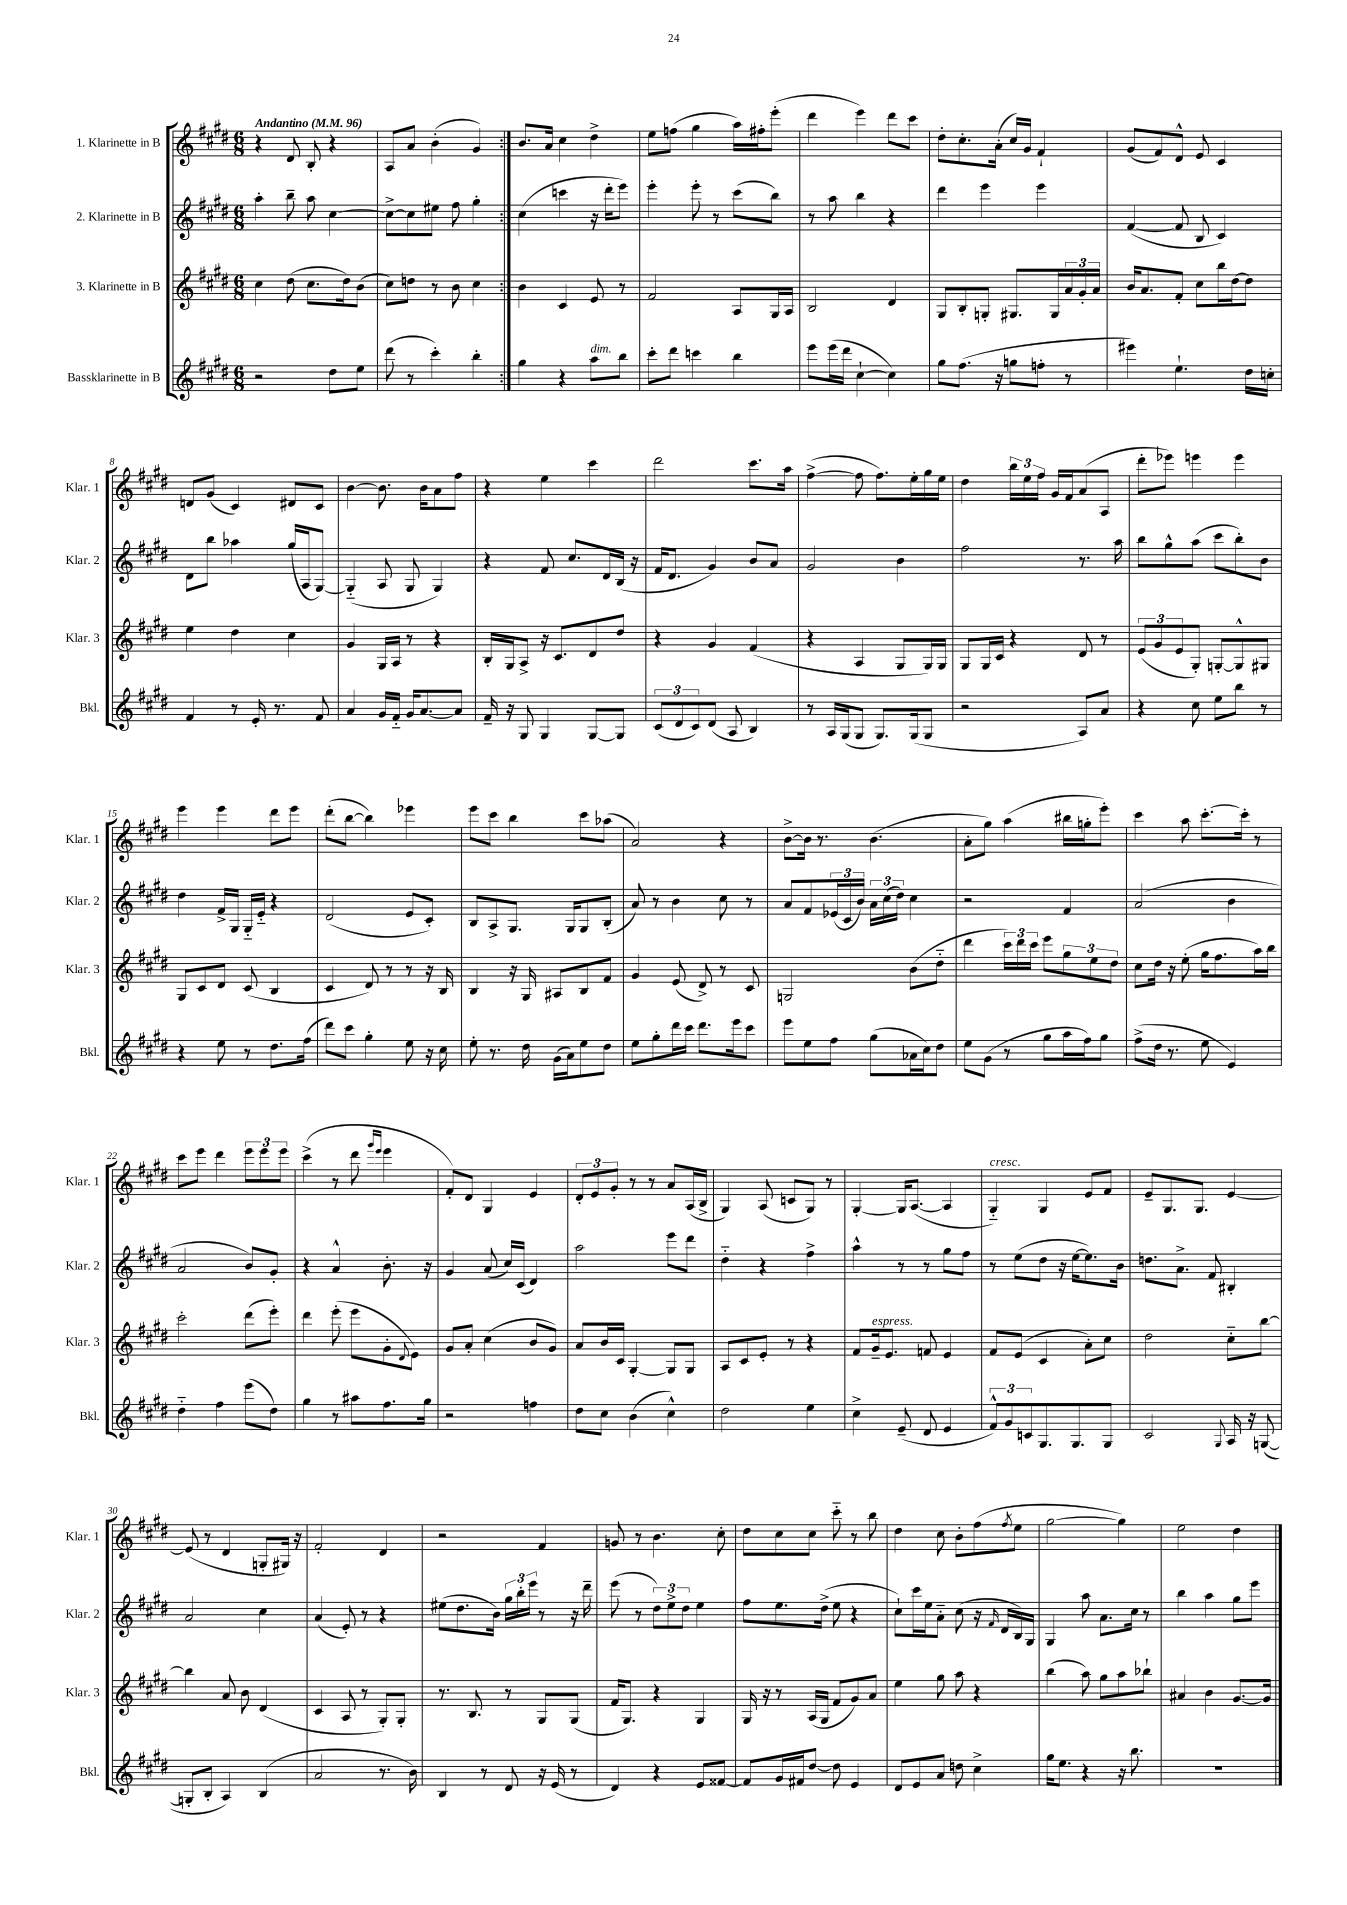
<<
\new StaffGroup <<
\new Staff = "s0" \with { instrumentName = "1. Klarinette in B" shortInstrumentName = "Klar. 1" } {
    \clef treble \key e \major \numericTimeSignature \time 6/8 \tempo "Andantino" 4 = 96
    \repeat volta 2 { r4 dis'8 b8-. r4 |
    a8 a'8 b'4-.( gis'4) | }
    b'8. a'16 cis''4 dis''4-> |
    e''8 f''8( gis''4 a''16) fis''16-. e'''8-.( |
    dis'''4 e'''4) dis'''8 cis'''8 |
    dis''8-. cis''8.-. a'16-.( cis''16) gis'16 fis'4-! |
    gis'8( fis'8) dis'8-^ e'8 cis'4 |
    d'8 gis'8( cis'4) dis'8 cis'8 |
    b'4~ b'8. b'16 a'8 fis''8 |
    r4 e''4 cis'''4 |
    dis'''2 cis'''8. a''16 |
    fis''4~->( fis''8 fis''8.) e''16-. gis''16 e''16 |
    dis''4 \tuplet 3/2 { b''16 e''16 fis''16 } gis'16 fis'16 a'8( a8 |
    dis'''8-. ees'''8) e'''4 e'''4 |
    e'''4 e'''4 dis'''8 e'''8 |
    dis'''8-.( b''8~ b''4) ees'''4 |
    e'''8 cis'''8 b''4 cis'''8 aes''8( |
    a'2) r4 |
    b'8~-> b'16 r8. b'4.( |
    a'8-. gis''8) a''4( bis''16 g''16-. e'''8-.) |
    cis'''4 a''8 cis'''8.~-. cis'''16-. r8 |
    cis'''8 e'''8 dis'''4 \tuplet 3/2 { e'''8 e'''8 e'''8 } |
    cis'''4->( r8 dis'''8 \grace { gis'''16 e'''16 } e'''4 |
    fis'8-.) dis'8 gis4 e'4 |
    \tuplet 3/2 { dis'8-. e'8 gis'8-. } r8 r8 a'8 a16( b16-> |
    gis4) a8( c'8 gis8) r8 |
    gis4~-. gis16 a8.~( a4 |
    gis4-_^\markup { \italic "cresc." }) gis4 e'8 fis'8 |
    e'8-- gis8. gis8. e'4~ |
    e'8( r8 dis'4 g8-. gis16) r16 |
    fis'2-. dis'4 |
    r2 fis'4 |
    g'8 r8 b'4. cis''8-. |
    dis''8 cis''8 cis''8 cis'''8-_ r8 b''8 |
    dis''4 cis''8 b'8-. fis''8( \acciaccatura { fis''8 } e''8 |
    gis''2~ gis''4) |
    e''2 dis''4 \bar "|." |
}
\new Staff = "s1" \with { instrumentName = "2. Klarinette in B" shortInstrumentName = "Klar. 2" } {
    \clef treble \key e \major \numericTimeSignature \time 6/8
    \repeat volta 2 { a''4-. b''8-- a''8 cis''4~ |
    cis''8~-> cis''8 eis''8 fis''8 gis''4-. | }
    cis''4( c'''4 r16 dis'''16-. e'''8) |
    e'''4-. e'''8-. r8 cis'''8( b''8) |
    r8 a''8 b''4 r4 |
    dis'''4 e'''4 e'''4 |
    fis'4~( fis'8 b8 cis'4) |
    dis'8 b''8 aes''4 gis''16( a16 gis8~) |
    gis4-_( a8 gis8 gis4) |
    r4 fis'8 cis''8. dis'16 b16( r16 |
    fis'16 dis'8. gis'4) b'8 a'8 |
    gis'2 b'4 |
    fis''2 r8. a''16 |
    b''8 gis''8-^ a''8( cis'''8 b''8-.) b'8 |
    dis''4 fis'16-> gis16 gis16-_ e'16-_ r4 |
    dis'2( e'8 cis'8-.) |
    b8 a8-> gis8. gis16 gis8 b8-.( |
    a'8) r8 b'4 cis''8 r8 |
    a'8 fis'8 \tuplet 3/2 { ees'16( cis'16 b'16) } \tuplet 3/2 { a'16 cis''16( dis''16) } cis''4 |
    r2 fis'4 |
    a'2( b'4 |
    a'2 b'8) gis'8-. |
    r4 a'4-^ b'8.-. r16 |
    gis'4 a'8( cis''16) cis'16( dis'4) |
    a''2 e'''8 dis'''8 |
    dis''4-_ r4 fis''4-> |
    a''4-^ r8 r8 gis''8 fis''8 |
    r8 e''8( dis''8 r16 e''16~ e''8.) b'16 |
    d''8. a'8.-> fis'8 bis4-. |
    a'2 cis''4 |
    a'4( e'8-.) r8 r4 |
    eis''8( dis''8. b'16) \tuplet 3/2 { gis''16 b''16-. e'''16 } r8 r16 dis'''16-- |
    e'''8( r8 \tuplet 3/2 { dis''8) e''8-> dis''8 } e''4 |
    fis''8 e''8. dis''16->( e''8 r4 |
    cis''8-!) cis'''16 e''16 a'8-_ cis''8( r16 \grace { fis'16 } dis'16 b16) gis16 |
    gis4 a''8 a'8. cis''16 r8 |
    b''4 a''4 gis''8 e'''8 \bar "|." |
}
\new Staff = "s2" \with { instrumentName = "3. Klarinette in B" shortInstrumentName = "Klar. 3" } {
    \clef treble \key e \major \numericTimeSignature \time 6/8
    \repeat volta 2 { cis''4 dis''8( cis''8. dis''16) b'8( |
    cis''8) d''8 r8 b'8 cis''4 | }
    b'4 cis'4 e'8 r8 |
    fis'2 a8 gis16 a16 |
    b2 dis'4 |
    gis8 b8-. g8-. gis8. gis16 \tuplet 3/2 { a'16 gis'16-. a'16 } |
    b'16 a'8. fis'8-. cis''8 b''16 dis''16~ dis''8 |
    e''4 dis''4 cis''4 |
    gis'4 gis16 a16 r8 r4 |
    b16-. gis16 a8-> r16 cis'8. dis'8 dis''8 |
    r4 gis'4 fis'4( |
    r4 a4 gis8 gis16) gis16 |
    gis8 gis16 cis'16 r4 dis'8 r8 |
    \tuplet 3/2 { e'8( gis'8 e'8 } gis8-.) g8~-. g8-^ gis8 |
    gis8 cis'8 dis'8 cis'8( b4 |
    cis'4 dis'8) r8 r8 r16 b16 |
    b4 r16 gis16 ais8 b8 fis'8 |
    gis'4 e'8( dis'8->) r8 cis'8 |
    g2 b'8( dis''8-_ |
    dis'''4 \tuplet 3/2 { cis'''16) dis'''16 cis'''16 } e'''8 \tuplet 3/2 { gis''8 e''8 dis''8 } |
    cis''8 dis''16 r16 e''8-.( gis''16 fis''8. a''16) b''16 |
    cis'''2-. dis'''8( e'''8-.) |
    dis'''4 e'''8-.( e'''8 gis'8-. \appoggiatura { dis'8 } e'8) |
    gis'8 a'8-. cis''4( b'8 gis'8) |
    a'8 b'16 cis'16 gis4~-. gis8 gis8 |
    a8 cis'8 e'8-. r8 r4 |
    fis'8 gis'16--^\markup { \italic "espress." } e'8. f'8 e'4 |
    fis'8 e'8( cis'4 a'8-.) cis''8 |
    dis''2 cis''8-_ b''8~ |
    b''4 a'8 b'8 dis'4( |
    cis'4 a8 r8 gis8-.) gis8-. |
    r8. b8. r8 gis8 gis8( |
    fis'16 gis8.) r4 gis4 |
    gis16 r16 r8 a16( gis16 fis'8 gis'8) a'8 |
    e''4 gis''8 a''8 r4 |
    b''4( a''8) gis''8 a''8 bes''8-! |
    ais'4 b'4 gis'8.~ gis'16 \bar "|." |
}
\new Staff = "s3" \with { instrumentName = "Bassklarinette in B" shortInstrumentName = "Bkl." } {
    \clef treble \key e \major \numericTimeSignature \time 6/8
    \repeat volta 2 { r2 dis''8 e''8 |
    dis'''8( r8 cis'''4-.) b''4-. | }
    gis''4 r4 a''8^\markup { \italic "dim." } b''8 |
    cis'''8-. dis'''8 c'''4 b''4 |
    e'''8 e'''16( dis'''16 cis''4~-! cis''4) |
    gis''8 fis''8.( r16 g''8 f''8-. r8 |
    eis'''4) e''4.-! dis''16 c''16-. |
    fis'4 r8 e'16-. r8. fis'8 |
    a'4 gis'16 fis'16-_ gis'16 a'8.~ a'8 |
    fis'16-- r16 gis8 gis4 gis8~ gis8 |
    \tuplet 3/2 { cis'8( dis'8 cis'8) } dis'8( a8 b4) |
    r8 a16 gis16( gis8 gis8.) gis16( gis8 |
    r2 a8) a'8 |
    r4 cis''8 e''8 b''8 r8 |
    r4 e''8 r8 dis''8. fis''16( |
    dis'''8) cis'''8 gis''4-. e''8 r16 cis''16 |
    e''8-. r8. dis''16 gis'16( a'16) e''8 dis''8 |
    e''8 gis''8-. dis'''16 cis'''16 dis'''8. e'''16 cis'''8 |
    e'''8 e''8 fis''8 gis''8( aes'16 cis''16) dis''8 |
    e''8 gis'8( r8 gis''8 a''16 fis''16) gis''8 |
    fis''8->( dis''16 r8. e''8 e'4) |
    dis''4-_ fis''4 e'''8( dis''8) |
    gis''4 r8 ais''8 fis''8. gis''16 |
    r2 f''4 |
    dis''8 cis''8 b'4( cis''4-^) |
    dis''2 e''4 |
    cis''4-> e'8--( dis'8 e'4 |
    \tuplet 3/2 { fis'8-^) gis'8 c'8 } gis8. gis8. gis8 |
    cis'2 \appoggiatura { gis8 } a16 r16 g8~( |
    g8-. b8-. a4) b4( |
    a'2 r8. b'16) |
    b4 r8 dis'8 r16 e'16( r8 |
    dis'4) r4 e'8 fisis'8~ |
    fisis'8 gis'16 fis'16 dis''8~ dis''8 e'4 |
    dis'8 e'8 a'8 d''8 cis''4-> |
    gis''16 e''8. r4 r16 b''8. |
    R2. \bar "|." |
}
>>
>>
